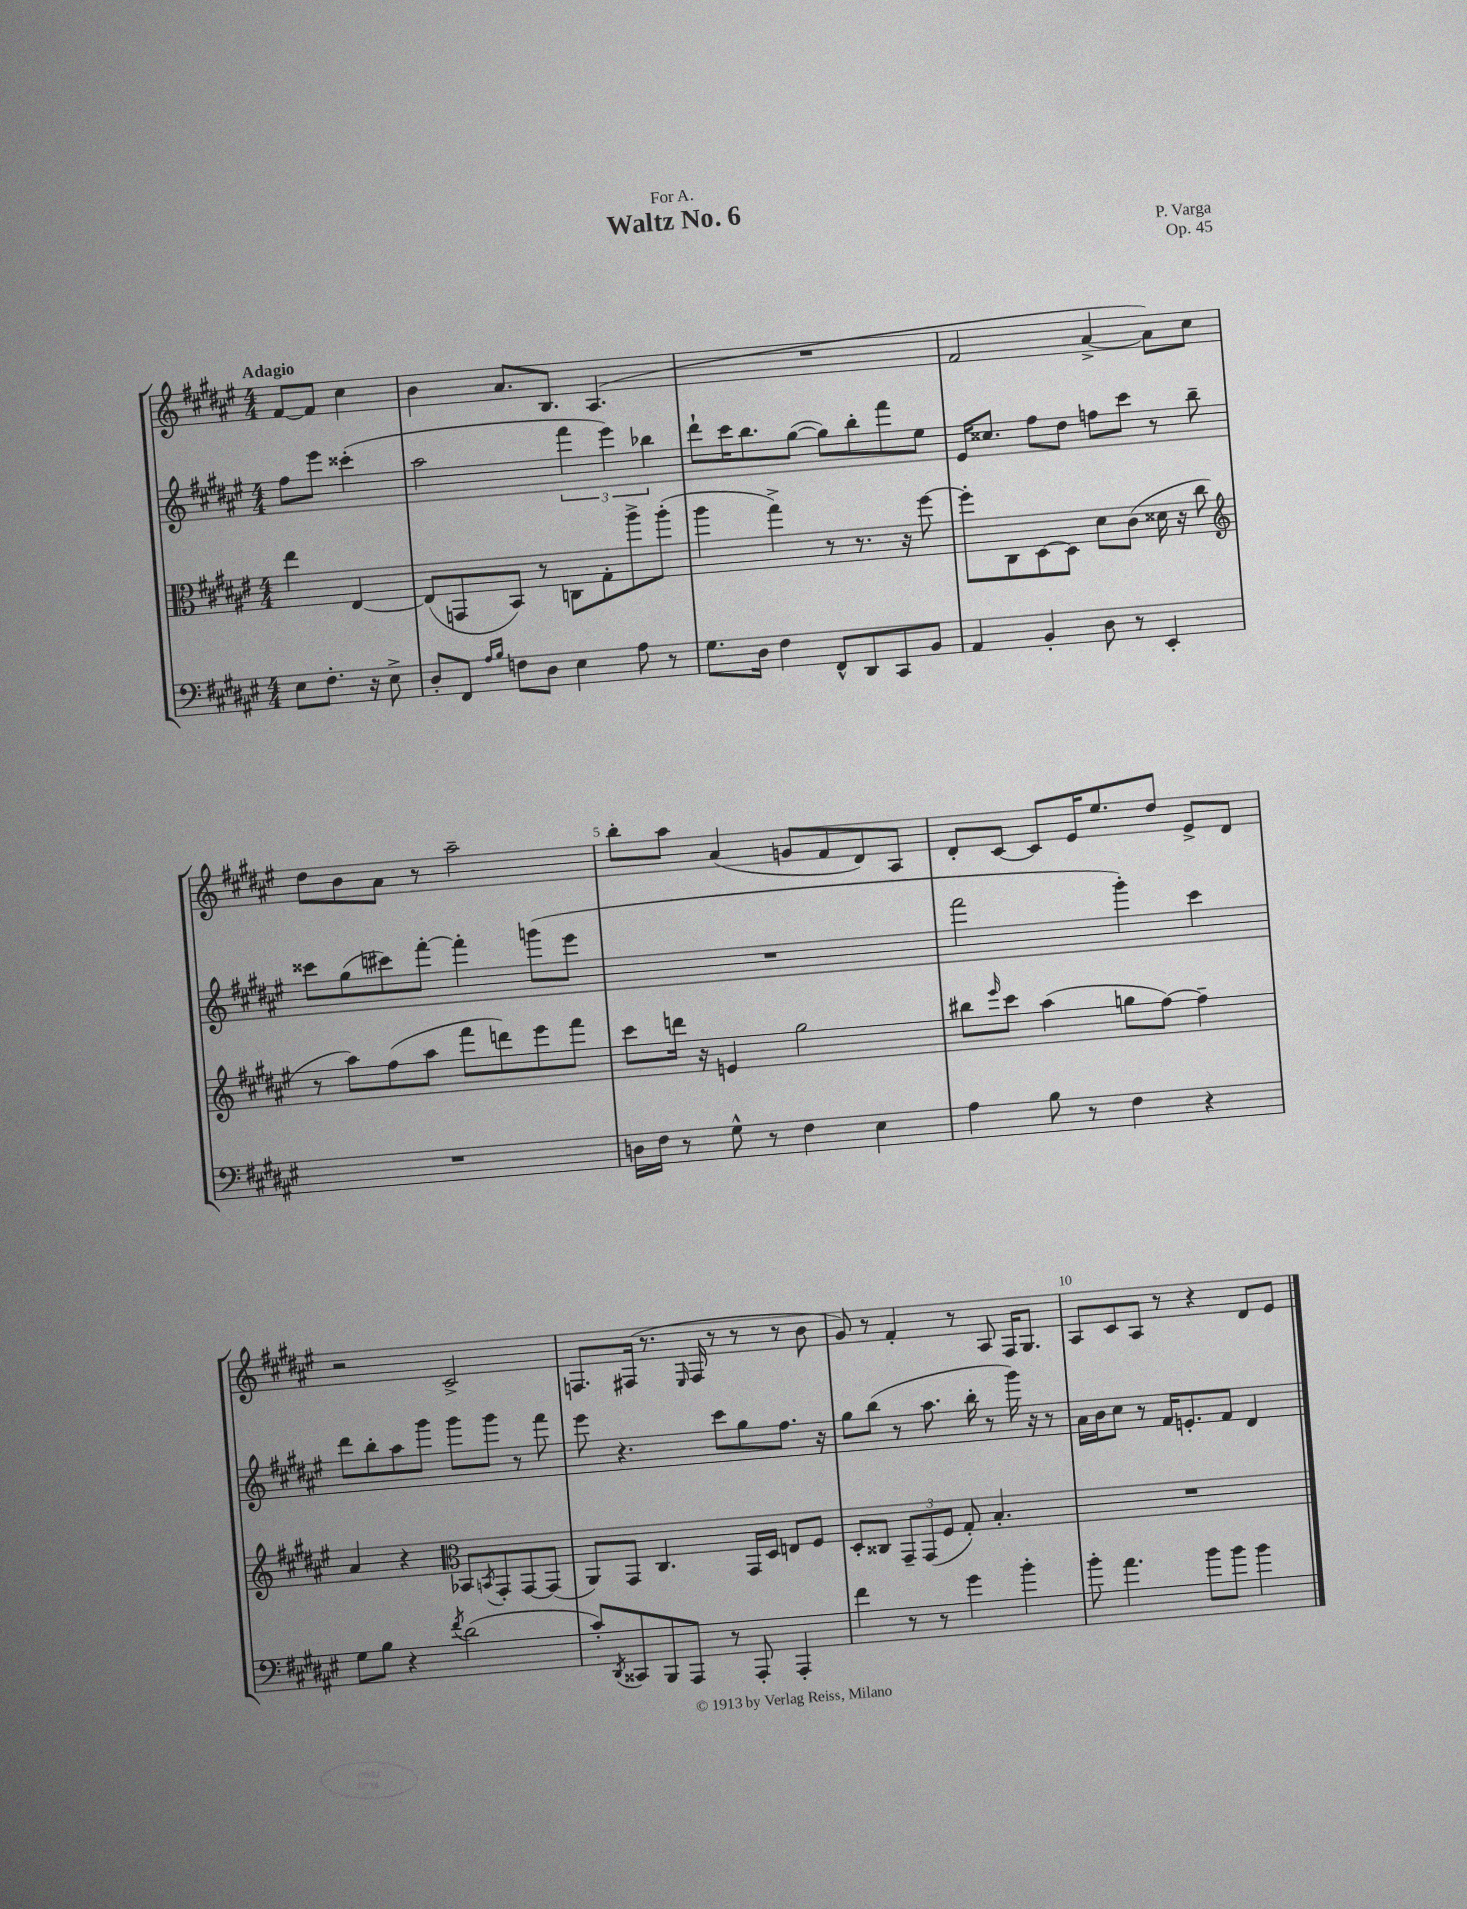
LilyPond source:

\header { title = "Waltz No. 6" composer = "P. Varga" dedication = "For A." opus = "Op. 45" }
<<
\new StaffGroup <<
\new Staff = "s0" {
    \clef treble \key fis \major \numericTimeSignature \time 4/4 \partial 2 \tempo "Adagio"
    fis'8~ fis'8 cis''4 |
    b'4 ais'8. b8. ais4.( |
    R1 |
    fis'2 ais'4~-> ais'8) cis''8 |
    dis''8 b'8 ais'8 r8 ais''2-- |
    b''8-. ais''8 ais'4( g'8 fis'8 dis'8) ais8 |
    dis'8-. cis'8~ cis'8 eis'16 eis''8. dis''8 eis'8-> dis'8 |
    r2 cis'2-> |
    f8. fis16( r8. \grace { eis16 } fis16 r8 r8 r8 b'8 |
    gis'8) r8 fis'4-. r8 ais8 fis16 gis8. |
    ais8 cis'8 ais8 r8 r4 dis'8 eis'8 \bar "|." |
}
\new Staff = "s1" {
    \clef treble \key fis \major \numericTimeSignature \time 4/4 \partial 2
    fis''8 eis'''8 cisis'''4-.( |
    ais''2 \tuplet 3/2 { fis'''4 eis'''4) bes''4 } |
    dis'''8-! cis'''16 b''8. gis''8~( gis''8) b''8-. fis'''8 eis''8 |
    eis'16 cisis''8. fis''8 dis''8 f''8 cis'''8 r8 b''8-- |
    cisis'''8 gis''8( cis'''8) fis'''8~-. fis'''4-. g'''8( eis'''8 |
    R1 |
    fis'''2 gis'''4-.) cis'''4 |
    dis'''8 b''8-. ais''8 gis'''8 gis'''8 gis'''8 r8 fis'''8 |
    eis'''8 r4. cis'''8 gis''8 fis''8. r16 |
    gis''8 b''8( r8 ais''8. b''16-. r8 gis'''16) r16 r8 |
    ais'16 b'16 cis''8 r8 fis'16 e'8.-. fis'8 dis'4 \bar "|." |
}
\new Staff = "s2" {
    \clef alto \key fis \major \numericTimeSignature \time 4/4 \partial 2
    eis''4 eis4~ |
    eis8( g,8 b,8) r8 c8 gis8-. ais''8-> ais''8-.( |
    ais''4 gis''4->) r8 r8. r16 fis''8~ |
    fis''8-. cis8 dis8~ dis8 dis'8 cis'8( disis'16 r16 cis''8 |
    \clef treble r8 ais''8) fis''8( ais''8 fis'''8 d'''8) eis'''8 fis'''8 |
    cis'''8 d'''16 r16 e'4 gis''2 |
    bis''8 \grace { eis'''16 } cis'''8 ais''4( g''8 fis''8~) fis''4-- |
    ais'4 r4 \clef alto bes,8 \acciaccatura { b,8 } gis,8-. gis,8~ gis,8( |
    ais,8) gis,8 cis4. gis,16 dis16 e8 fis8 |
    dis8-. cisis8 \tuplet 3/2 { gis,8-- gis,8( fis8 } gis8-.) b4.-. |
    R1 \bar "|." |
}
\new Staff = "s3" {
    \clef bass \key fis \major \numericTimeSignature \time 4/4 \partial 2
    eis8 fis8.-. r16 eis8-> |
    dis8-. fis,8 \grace { ais16 b16 } f8 dis8 eis4 ais8 r8 |
    gis8. dis16 fis4 fis,8-^ dis,8 cis,8 b,8 |
    ais,4 b,4-. dis8 r8 eis,4-. |
    R1 |
    d16 fis16 r8 gis8-^ r8 fis4 eis4 |
    ais4 b8 r8 fis4 r4 |
    gis8 b8 r4 \acciaccatura { fis'8 } dis'2( |
    cis'8-.) \acciaccatura { dis,8 } cisis,8 b,,8 ais,,8 r8 ais,,8-. ais,,4-. |
    fis'4 r8 r8 gis'4 b'4-. |
    b'8-. ais'4. b'8 b'8 b'4 \bar "|." |
}
>>
>>
\layout { \context { \Score \override BarNumber.break-visibility = ##(#f #t #t) barNumberVisibility = #(every-nth-bar-number-visible 5) } }
